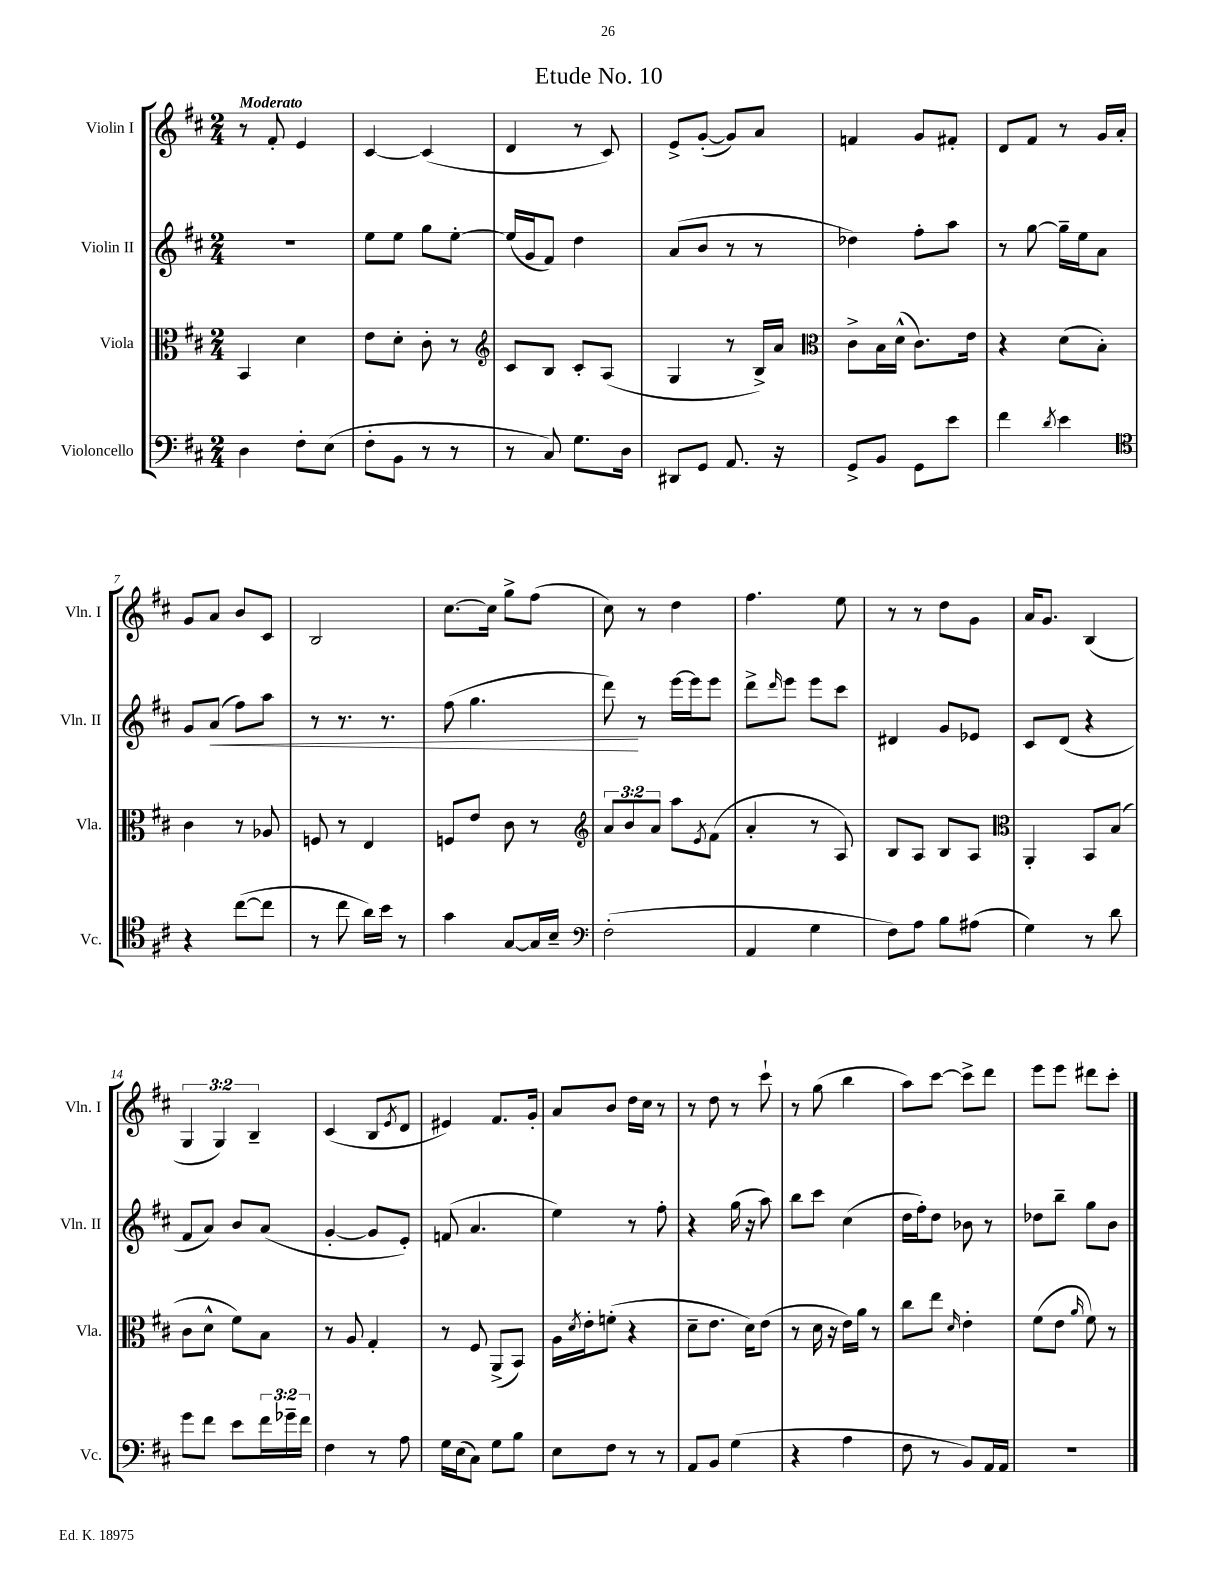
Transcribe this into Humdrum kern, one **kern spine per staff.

**kern	**kern	**kern	**kern
*staff4	*staff3	*staff2	*staff1
*clefF4	*clefC3	*clefG2	*clefG2
*k[f#c#]	*k[f#c#]	*k[f#c#]	*k[f#c#]
*M2/4	*M2/4	*M2/4	*M2/4
4D	4BB	2r	8r
.	.	.	8f#'
8F#'	4d	.	4e
(8E	.	.	.
=	=	=	=
8F#'	8e	8ee	[4c#
8BB	8d'	8ee	.
8r	8c#'	8gg	(4c#]
8r	8r	[8ee'	.
=	=	=	=
*	*clefG2	*	*
8r	8c#	(16ee]	4d
.	.	16g	.
8C#)	8B	8f#)	.
8.G	8c#'	4dd	8r
.	(8A	.	8c#)
16D	.	.	.
=	=	=	=
8DD#	4G	(8a	8e^
8GG	.	8b	([8g'
8.AA	8r	8r	8g])
.	16B^)	8r	8a
16r	16a	.	.
=	=	=	=
*	*clefC3	*	*
8GG^	8c#^	4dd-)	4f
8BB	16B	.	.
.	(16d^^	.	.
8GG	8.c#)	8ff#'	8g
8e	.	8aa	8f#'
.	16e	.	.
=	=	=	=
4f#	4r	8r	8d
.	.	[8gg	8f#
8qd	.	.	.
4e	(8d	16gg~]	8r
.	.	16ee	.
.	8B')	8a	16g
.	.	.	16a'
=	=	=	=
*clefC4	*	*	*
4r	4c#	8g	8g
.	.	(8a	8a
([8cc#	8r	8ff#)	8b
8cc#]	8A-	8aa	8c#
=	=	=	=
8r	8F	8r	2B
8cc#	8r	8.r	.
16a)	4E	.	.
16b	.	8.r	.
8r	.	.	.
=	=	=	=
4g	8F	(8ff#	[8.cc#
.	8e	4.gg	.
.	.	.	16cc#]
[8G	8c#	.	8gg^
16G]	8r	.	(8ff#
16B~	.	.	.
=	=	=	=
*clefF4	*clefG2	*	*
(2F#'	12a	8ddd)	8cc#)
.	12b	.	.
.	.	8r	8r
.	12a	.	.
.	8aa	[16eee	4dd
.	.	16eee]	.
.	8qe	.	.
.	(8f#	8eee	.
=	=	=	=
4AA	4a'	8ddd^	4.ff#
.	.	16qqddd	.
.	.	8eee	.
4G	8r	8eee	.
.	8A)	8ccc#	8ee
=	=	=	=
8F#)	8B	4d#	8r
8A	8A	.	8r
8B	8B	8g	8dd
(8A#	8A	8e-	8g
=	=	=	=
*	*clefC3	*	*
4G)	4AA'	8c#	16a
.	.	.	8.g
.	.	(8d	.
8r	8BB	4r	(4B
8d	(8B	.	.
=	=	=	=
8g	8c#	8f#	6G
8f#	8d^^	8a)	.
.	.	.	6G)
8e	8f#)	8b	.
.	.	.	6B~
24f#	8B	(8a	.
24g-~	.	.	.
24f#	.	.	.
=	=	=	=
4F#	8r	[4g'	(4c#
.	8A	.	.
8r	4G'	8g]	8B
.	.	.	8qe
8A	.	8e')	8d
=	=	=	=
16G	8r	(8f	4e#)
(16E	.	.	.
8C#)	8F#	4.a	.
8G	(8AA^	.	8.f#
8B	8BB)	.	.
.	.	.	16g'
=	=	=	=
8E	16A	4ee)	8a
.	8qd	.	.
.	16e'	.	.
8F#	(8f'	.	8b
8r	4r	8r	16dd
.	.	.	16cc#
8r	.	8ff#'	8r
=	=	=	=
8AA	8d~	4r	8r
8BB	8.e	.	8dd
(4G	.	(16gg	8r
.	16d)	16r	.
.	(8e	8aa)	8ccc#`
=	=	=	=
4r	8r	8bb	8r
.	16d	8ccc#	(8gg
.	16r	.	.
4A	16e)	(4cc#	4bb
.	16a	.	.
.	8r	.	.
=	=	=	=
8F#	8cc#	16dd	8aa)
.	.	16ff#')	.
8r	8ee	8dd	[8ccc#
.	16qqd	.	.
8BB)	4e'	8b-	8ccc#^]
16AA	.	8r	8ddd
16AA	.	.	.
=	=	=	=
2r	(8f#	8dd-	8eee
.	8e	8bb~	8eee
.	16qqa	.	.
.	8f#)	8gg	8ddd#
.	8r	8b	8ccc#'
==	==	==	==
*-	*-	*-	*-
